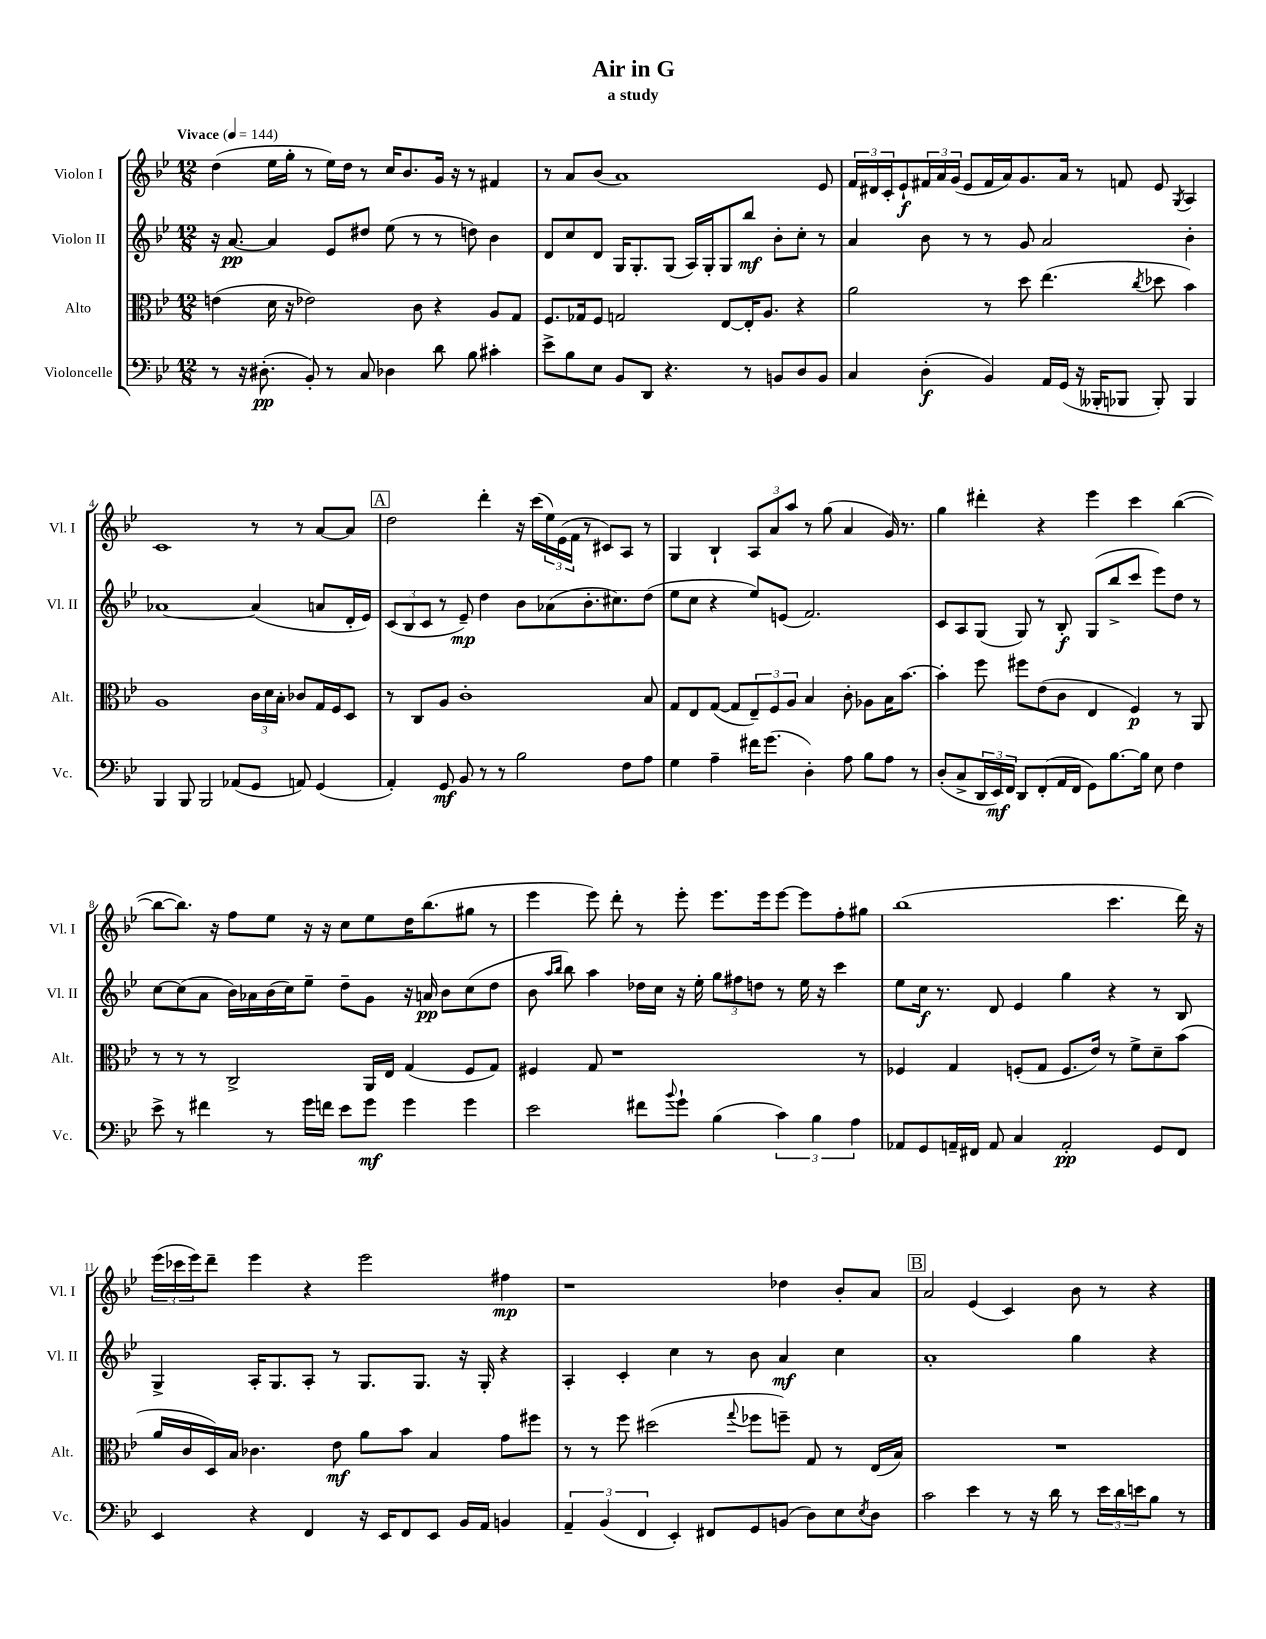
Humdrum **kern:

**kern	**kern	**kern	**kern
*staff4	*staff3	*staff2	*staff1
*clefF4	*clefC3	*clefG2	*clefG2
*k[b-e-]	*k[b-e-]	*k[b-e-]	*k[b-e-]
*M12/8	*M12/8	*M12/8	*M12/8
*MM144	*MM144	*MM144	*MM144
8r	(4e	16r	(4dd
.	.	[8.a	.
16r	.	.	.
(8.D#'	.	.	.
.	16d	4a]	16ee-
.	16r	.	16gg'
8BB-')	2e-)	.	8r
8r	.	8e-	16ee-)
.	.	.	16dd
8C	.	8dd#	8r
4D-	.	(8ee-	16cc
.	.	.	8.b-
.	8c	8r	.
8d	4r	8r	16g
.	.	.	16r
8B-	.	8dd)	8r
4c#'	8A	4b-	4f#
.	8G	.	.
=	=	=	=
8e-^	8.F	8d	8r
8B-	.	8cc	8a
.	16G-	.	.
8E-	8F	8d	(8b-
8BB-	2G	16G	1a)
.	.	8.G'	.
8DD	.	.	.
4.r	.	(8G	.
.	.	16A)	.
.	.	16G'	.
.	[8E-	8G	.
8r	16E-']	8bb-	.
.	8.A	.	.
8BB	.	8b-'	.
8D	4r	8cc'	.
8BB	.	8r	8e-
=	=	=	=
4C	2a	4a	24f
.	.	.	24d#
.	.	.	24c'
.	.	.	8e-`
(4D'	.	8b-	24f#
.	.	.	24a
.	.	.	(24g
.	.	8r	8e-
4BB-)	8r	8r	16f#
.	.	.	16a)
.	8dd	8g	8.g
16AA	(4.ee-	2a	.
(16GG	.	.	16a
16r	.	.	8r
16BBB--'	.	.	.
8BBB-	.	.	8f
.	8qcc	.	.
8BBB-')	8dd-	.	8e-
.	.	.	8qG
4BBB-	4b-)	4b-'	4A
=	=	=	=
4BBB-	1A	[1a-	1c
8BBB-	.	.	.
2BBB-	.	.	.
(8AA-	.	.	.
8GG	24c	(4a-]	8r
.	24d	.	.
.	24B-'	.	.
8AA)	8c-	.	8r
(4GG	16G	8a	[8a
.	16F	.	.
.	8D	16d'	8a]
.	.	16e-)	.
=	=	=	=
4AA')	8r	(12c	2dd
.	.	12B-	.
.	8C	.	.
.	.	12c	.
8GG	8A	8r	.
8BB-	1c'	8e-~)	.
8r	.	4dd	4ddd'
8r	.	.	.
2B-	.	8b-	16r
.	.	.	(16ccc
.	.	(8a-	24ee-)
.	.	.	(24e-
.	.	.	24f
.	.	8.b-'	8r
.	.	.	8c#)
.	.	8.cc#)	.
8F	.	.	8A
8A	8B-	(8dd	8r
=	=	=	=
4G	8G	8ee-	4G
.	8E-	8cc	.
4A~	([8G	4r	4B-`
.	8G]	.	.
16f#	12E-~)	8ee-)	12A
(8.g	.	.	.
.	12F	.	12a
.	.	(8e	.
.	12A	.	12aa
4D')	4B-	2.f)	8r
.	.	.	(8gg
8A	8c'	.	4a
8B-	8A-	.	.
8A	16B-	.	16g)
.	[8.b-	.	8.r
8r	.	.	.
=	=	=	=
(8D'	4b-']	8c	4gg
8C^	.	8A	.
24DD	8ff	(8G	4ddd#'
24EE-)	.	.	.
24FF	.	.	.
8DD	8ff#	8G)	.
(8FF'	(8e-	8r	4r
16AA	8c	8B-'	.
16FF	.	.	.
8GG)	4E-	(8G	4eee-
[8.B-	.	8bb-^	.
.	4F)	8ccc	4ccc
16B-]	.	.	.
8E-	.	8eee-)	.
4F	8r	8dd	([4bb-
.	8AA	8r	.
=	=	=	=
8e-^	8r	[8cc	8bb-_
8r	8r	(8cc]	8.bb-])
4f#	8r	8a	.
.	.	.	16r
.	2C^	16b-)	8ff
.	.	16a-	.
8r	.	(16b-	8ee-
.	.	16cc)	.
16g	.	8ee-~	16r
16f	.	.	16r
8e-	.	8dd~	8cc
8g	16AA	8g	8ee-
.	16E-	.	.
4g	(4G	16r	16dd
.	.	16a	(8.bb-
.	.	8b-	.
4g	8F	(8cc	8gg#
.	8G)	8dd	8r
=	=	=	=
2e-	4F#	8b-	4eee-
.	.	16qqaa	.
.	.	16qqbb-	.
.	.	8bb-)	.
.	8G	4aa	8eee-)
.	1r	.	8ddd'
8f#	.	16dd-	8r
.	.	16cc	.
8qqb-	.	.	.
8g`	.	16r	8eee-'
.	.	16ee-'	.
(4B-	.	12gg	8.eee-
.	.	12ff#	.
.	.	12dd	.
.	.	.	16eee-
6c)	.	8r	[8eee-
.	.	16ee-	8eee-]
6B-	.	.	.
.	.	16r	.
.	.	4ccc	8ff'
6A	.	.	.
.	8r	.	8gg#
=	=	=	=
8AA-	4F-	8ee-	(1bb-
8GG	.	16cc	.
.	.	8.r	.
16AA~	4G	.	.
16FF#	.	.	.
8AA	.	8d	.
4C	(8F'	4e-	.
.	8G	.	.
2AA'	8.F	4gg	.
.	16e-)	.	.
.	8r	4r	4.ccc
.	8f^	.	.
8GG	8d~	8r	.
8FF#	(8b-	8B-	16ddd)
.	.	.	16r
=	=	=	=
4EE-	16a	4G^	(24eee-
.	.	.	24ccc-
.	16c	.	.
.	.	.	24eee-)
.	16D)	.	8ddd~
.	16B-	.	.
4r	4.c-	16A'	4eee-
.	.	8.G	.
4FF	.	8A'	4r
.	8e-	8r	.
16r	8a	8.G	2eee-
16EE-	.	.	.
8FF	8b-	.	.
.	.	8.G	.
8EE-	4B-	.	.
16BB-	.	16r	.
16AA	.	16G'	.
4BB	8g	4r	4ff#
.	8ff#	.	.
=	=	=	=
6AA~	8r	4A'	1r
.	8r	.	.
(6BB-	.	.	.
.	8ff	4c'	.
6FF	.	.	.
.	(2dd#	.	.
4EE-')	.	4cc	.
8FF#	.	8r	.
.	8qqgg	.	.
8GG	8ff-	8b-	.
(8BB	8ff~)	4a	4dd-
8D)	8G	.	.
8E-	8r	4cc	8b-'
8qE-	.	.	.
8D	(16E-	.	8a
.	16B-)	.	.
=	=	=	=
2c	1.r	1a'	2a
4e-	.	.	(4e-
8r	.	.	4c)
16r	.	.	.
16d	.	.	.
8r	.	4gg	8b-
24e-	.	.	8r
24d	.	.	.
24e	.	.	.
8B-	.	4r	4r
8r	.	.	.
==	==	==	==
*-	*-	*-	*-
